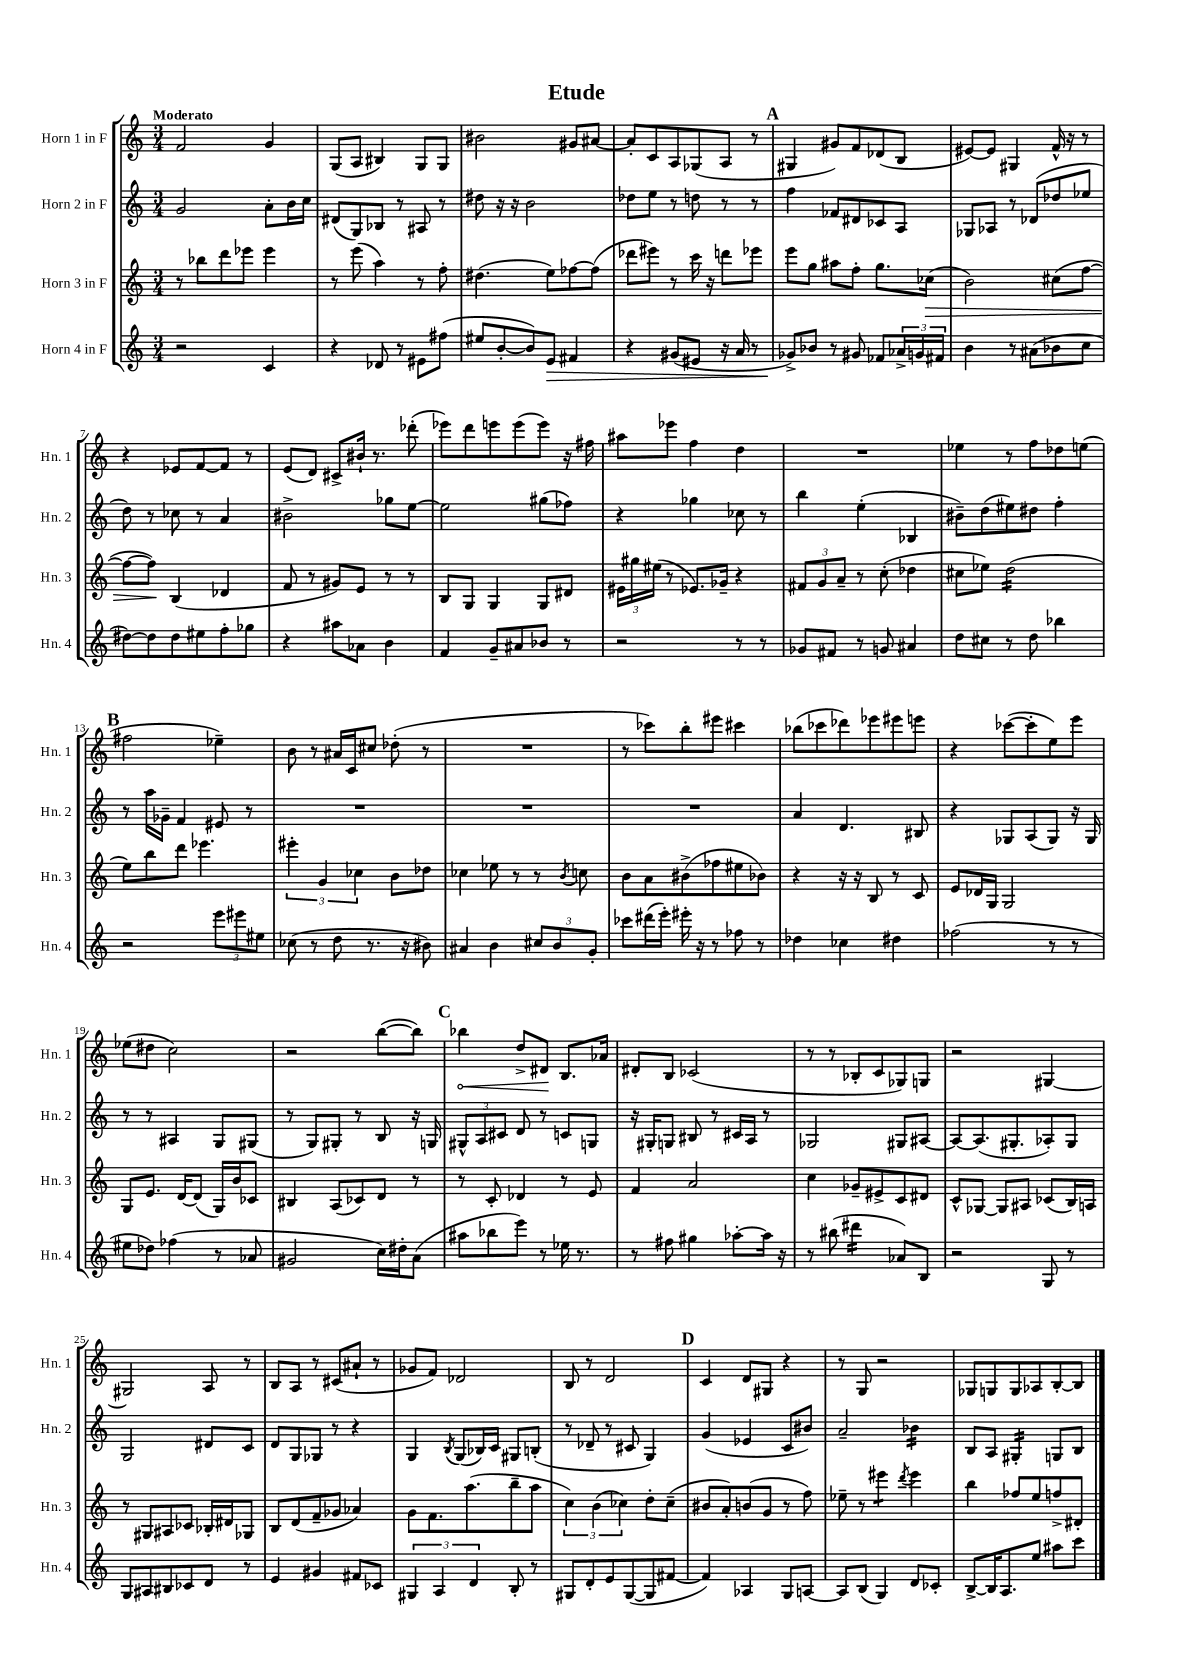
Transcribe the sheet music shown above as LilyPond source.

\header { title = "Etude" }
<<
\new StaffGroup <<
\new Staff = "s0" \with { instrumentName = "Horn 1 in F" shortInstrumentName = "Hn. 1" } {
    \clef treble \key c \major \numericTimeSignature \time 3/4 \tempo "Moderato"
    f'2 g'4 |
    g8( a8 bis4) g8 g8 |
    bis'2 gis'8 ais'8~ |
    ais'8-. c'8 a8 ges8( a8 r8 |
    \mark \markup { \bold "A" } gis4 gis'8) f'8 des'8( b8 |
    eis'8~) eis'8 gis4 f'16-^ r16 r8 |
    r4 ees'8 f'8~ f'8 r8 |
    e'8( d'8) cis'8-> bis'16-! r8. des'''8-.( |
    ees'''8) d'''8 e'''8 e'''8( e'''8) r16 fis''16 |
    ais''8 ees'''8 f''4 d''4 |
    R2. |
    ees''4 r8 f''8 des''8 e''8( |
    \mark \markup { \bold "B" } fis''2 ees''4--) |
    b'8 r8 ais'16 c'16 cis''8 des''8-.( r8 |
    R2. |
    r8 ces'''8) b''8-. eis'''8 cis'''4 |
    bes''8( ces'''8 des'''8) ees'''8 eis'''8 e'''8 |
    r4 ces'''8~( ces'''8-. e''8) e'''8 |
    ees''8( dis''8 c''2) |
    r2 b''8~( b''8) |
    \mark \markup { \bold "C" } \once \override Hairpin.circled-tip = ##t bes''4\< d''8-> dis'8\! b8. aes'16 |
    dis'8-. b8 ces'2( |
    r8 r8 bes8-. c'8 ges8) g8 |
    r2 gis4~ |
    gis2 a8 r8 |
    b8 a8 r8 cis'8( ais'8-! r8 |
    ges'8 f'8) des'2 |
    b8 r8 d'2 |
    \mark \markup { \bold "D" } c'4 d'8 gis8 r4 |
    r8 g8 r2 |
    ges8 g8 g8 aes8 b8~-. b8 \bar "|." |
}
\new Staff = "s1" \with { instrumentName = "Horn 2 in F" shortInstrumentName = "Hn. 2" } {
    \clef treble \key c \major \numericTimeSignature \time 3/4
    g'2 a'8-. b'16 c''16 |
    dis'8( g8) bes8 r8 ais8 r8 |
    dis''8 r16 r16 b'2 |
    des''8 e''8 r8 d''8 r8 r8 |
    \mark \markup { \bold "A" } f''4 fes'8 dis'8 ces'8 a8 |
    ges8 aes8 r8 des'8( des''8 ees''8 |
    d''8) r8 ces''8 r8 a'4 |
    bis'2-> ges''8 e''8~ |
    e''2 gis''8( fes''8) |
    r4 ges''4 ces''8 r8 |
    b''4 e''4-.( bes4 |
    bis'8--) d''8( eis''8) dis''8 f''4-. |
    \mark \markup { \bold "B" } r8 a''16 ges'16-- f'4 eis'8 r8 |
    R2. |
    R2. |
    R2. |
    a'4 d'4. bis8 |
    r4 ges8 a8( ges8) r16 ges16 |
    r8 r8 ais4 g8 gis8( |
    r8 g8) gis8-. r8 b8 r16 g16 |
    \mark \markup { \bold "C" } \tuplet 3/2 { gis8-^ a8 cis'8 } d'8 r8 c'8 g8 |
    r16 gis16-. g8 bis8 r8 cis'16 a16 r8 |
    ges2 gis8 ais8~ |
    ais8~ ais8.( gis8.-. aes8-.) gis8 |
    g2 dis'8 c'8 |
    d'8 g8 ges8 r8 r4 |
    g4 \acciaccatura { b8 } g8( bes16) c'16 gis8 b8-.( |
    r8 des'8-- r8 cis'8 g4) |
    \mark \markup { \bold "D" } g'4( ees'4 c'8 bis'8) |
    a'2-- bes'4:16 |
    b8 a8 gis4:16-. g8 b8 \bar "|." |
}
\new Staff = "s2" \with { instrumentName = "Horn 3 in F" shortInstrumentName = "Hn. 3" } {
    \clef treble \key c \major \numericTimeSignature \time 3/4
    r8 bes''8 d'''8 ees'''8 ees'''4 |
    r8 e'''8( a''4) r8 f''8-. |
    dis''4.( e''8) fes''8~ fes''8( |
    des'''8 eis'''8) r8 c'''16 r16 d'''8 ees'''8 |
    \mark \markup { \bold "A" } e'''8 g''8 ais''8 f''8-. g''8. ces''16\>( |
    b'2) cis''8( f''8~ |
    f''8~ f''8\!) b4( des'4 |
    f'8 r8 gis'8) e'8 r8 r8 |
    b8 g8 g4 g8 dis'8 |
    \tuplet 3/2 { eis'16 gis''16 eis''16( } r8 ees'8.) ges'16-- r4 |
    \tuplet 3/2 { fis'8 g'8 a'8-- } r8 c''8-.( des''4 |
    cis''8 ees''8) d''2:16( |
    \mark \markup { \bold "B" } e''8) b''8 d'''8 ees'''4. |
    \tuplet 3/2 { eis'''4-. g'4 ces''4 } b'8 des''8 |
    ces''4 ees''8 r8 r8 \acciaccatura { b'8 } c''8 |
    b'8 a'8 bis'8->( fes''8 eis''8 bes'8) |
    r4 r16 r16 b8 r8 c'8 |
    e'8 des'16 g16 g2 |
    g8 e'8. d'16~ d'8( g16) b'16 ces'8 |
    bis4 a8( ces'8) d'8 r8 |
    \mark \markup { \bold "C" } r8 c'8-. des'4 r8 e'8 |
    f'4 a'2 |
    c''4 ges'8-- eis'8-> c'8 dis'8 |
    c'8-^ ges8~ ges8 ais8 ces'8( b16) a16 |
    r8 gis8 ais8 ces'8 bes16-. dis'16 ges8 |
    b8 d'8( f'8-- ges'8 aes'4) |
    g'8 f'8. a''8.( b''8-- a''8 |
    \tuplet 3/2 { c''4) b'4( ces''4) } d''8-. ces''8--( |
    \mark \markup { \bold "D" } bis'8 a'8-.) b'8( g'8 r8 f''8) |
    ees''8-- r8 eis'''4:8 \acciaccatura { d'''8 } eis'''4 |
    b''4 fes''8 e''8 f''8-> dis'8-. \bar "|." |
}
\new Staff = "s3" \with { instrumentName = "Horn 4 in F" shortInstrumentName = "Hn. 4" } {
    \clef treble \key c \major \numericTimeSignature \time 3/4
    r2 c'4 |
    r4 des'8 r8 eis'8 fis''8( |
    eis''8 b'8~-. b'8) e'8\> fis'4 |
    r4 gis'8( eis'8 r16 a'16 r8 |
    \mark \markup { \bold "A" } ges'8->\!) bes'8 r8 gis'8 fes'8 \tuplet 3/2 { aes'16-> g'16 fis'16 } |
    b'4 r8 ais'8( bes'8 c''8 |
    dis''8~) dis''8 dis''8 eis''8 f''8-. ges''8 |
    r4 ais''8 aes'8 b'4 |
    f'4 g'8-- ais'8 bes'8 r8 |
    r2 r8 r8 |
    ges'8 fis'8 r8 g'8 ais'4 |
    d''8 cis''8 r8 d''8 bes''4 |
    \mark \markup { \bold "B" } r2 \tuplet 3/2 { e'''8 eis'''8 eis''8 } |
    ces''8( r8 d''8 r8. r16 bis'8) |
    ais'4 b'4 \tuplet 3/2 { cis''8 b'8 g'8-. } |
    ces'''8 dis'''16( e'''16-.) eis'''16-. r16 r8 fes''8 r8 |
    des''4 ces''4 dis''4 |
    fes''2( r8 r8 |
    eis''8 des''8) fes''4( r8 aes'8 |
    gis'2 c''16) dis''16-. a'8( |
    \mark \markup { \bold "C" } ais''8 bes''8 e'''8) r8 ees''16 r8. |
    r8 fis''8 gis''4 aes''8~-. aes''16 r16 |
    r8 bis''8( dis'''4:16 aes'8) b8 |
    r2 g8 r8 |
    g8 ais8 bis8 ces'8 d'8 r8 |
    e'4 gis'4 fis'8 ces'8 |
    \tuplet 3/2 { gis4 a4 d'4 } b8-. r8 |
    gis8 d'8-. e'8 gis8~( gis8 fis'8~ |
    \mark \markup { \bold "D" } fis'4) aes4 g8 a8~ |
    a8 b8( g4) d'8 ces'8-. |
    b8~-> b16 a8. e''8 ais''8 c'''8 \bar "|." |
}
>>
>>
